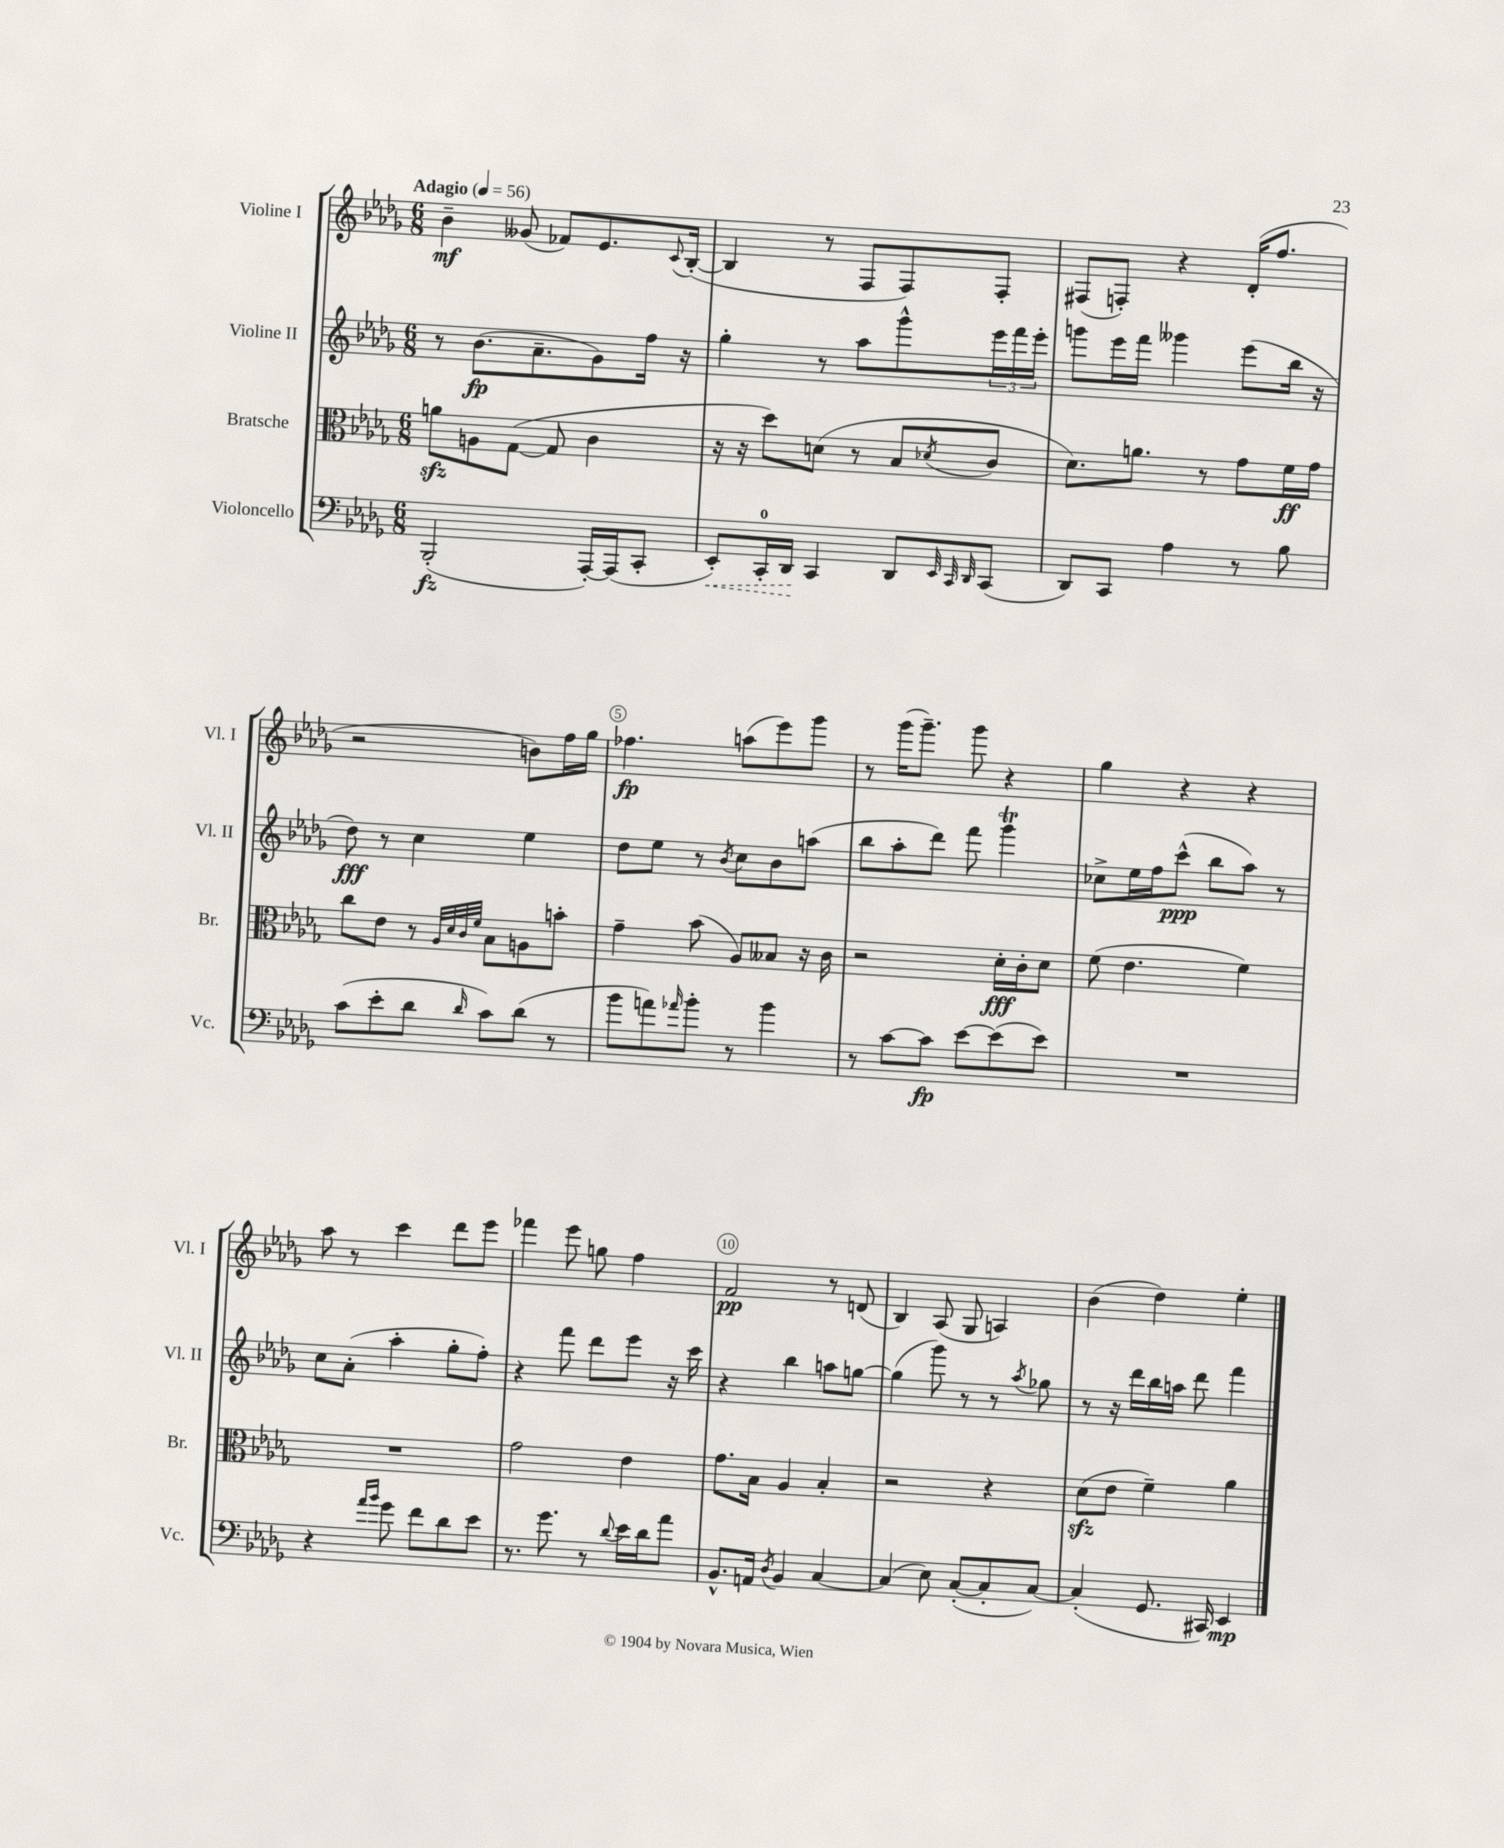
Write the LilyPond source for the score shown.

<<
\new StaffGroup <<
\new Staff = "s0" \with { instrumentName = "Violine I" shortInstrumentName = "Vl. I" } {
    \clef treble \key des \major \numericTimeSignature \time 6/8 \tempo "Adagio" 4 = 56
    bes'4--\mf geses'8( fes'8) ees'8. \appoggiatura { c'8 } bes16~-.( |
    bes4 r8 f8 f8) f8-. |
    fis8( f8-.) r4 des'16-.( f''8. |
    r2 b'8) f''16 ges''16 |
    fes''4.\fp a''8( ees'''8) ges'''8 |
    r8 ges'''16( ges'''8.--) ges'''8 r4 |
    ges''4 r4 r4 |
    aes''8 r8 c'''4 des'''8 ees'''8 |
    fes'''4 ees'''8 g''8 f''4 |
    f'2\pp r8 d'8( |
    bes4) aes8( ges8 a4) |
    bes'4( des''4) ees''4-. \bar "|." |
}
\new Staff = "s1" \with { instrumentName = "Violine II" shortInstrumentName = "Vl. II" } {
    \clef treble \key des \major \numericTimeSignature \time 6/8
    r8 bes'8.\fp( aes'8.-- ges'8) f''16 r16 |
    ges''4-. r8 aes''8 ges'''8-^ \tuplet 3/2 { ees'''16 f'''16 ees'''16-. } |
    g'''8 ees'''16 f'''16 geses'''4 ees'''8( bes''16 r16 |
    des''8\fff) r8 c''4 ees''4 |
    des''8 ees''8 r8 \acciaccatura { bes'8 } c''8 bes'8 a''8( |
    bes''8 aes''8-. des'''8) f'''8 ges'''4\trill |
    ces''8-> ees''16 f''16 c'''8-^\ppp( bes''8 aes''8) r8 |
    c''8 aes'8-.( aes''4-. ges''8-. f''8-.) |
    r4 f'''8 des'''8 ees'''8 r16 c'''16 |
    r4 bes''4 a''8 g''8~ |
    g''4( ges'''8) r8 r8 \acciaccatura { aes''8 } ges''8 |
    r8 r16 des'''16 bes''16 a''16 des'''8 f'''4 \bar "|." |
}
\new Staff = "s2" \with { instrumentName = "Bratsche" shortInstrumentName = "Br." } {
    \clef alto \key des \major \numericTimeSignature \time 6/8
    a'8\sfz a8 ges8~( ges8 c'4 |
    r16 r16 des''8) d'8( r8 bes8 \acciaccatura { des'8 } c'8 |
    des'8.) a'8. r8 ges'8 f'16\ff ges'16 |
    c''8 ees'8 r8 \grace { aes32 des'32 c'32 f'32 } bes8 a8 b'8-. |
    ges'4-- bes'8( aes8) beses8 r16 c'16 |
    r2 des'16-.\fff c'16-. des'8 |
    f'8( ees'4. f'4) |
    R2. |
    ges'2 ees'4 |
    ges'8. bes16 aes4 bes4-. |
    r2 r4 |
    des'8\sfz( ees'8 f'4--) aes'4 \bar "|." |
}
\new Staff = "s3" \with { instrumentName = "Violoncello" shortInstrumentName = "Vc." } {
    \clef bass \key des \major \numericTimeSignature \time 6/8
    bes,,2-.\fz( aes,,16~-.) aes,,16( c,8-. |
    \once \override Hairpin.style = #'dashed-line ees,8-.\<) c,16-0-. des,16\! c,4 des,8 \grace { ees,32 c,32 des,32 } c,8( |
    des,8) c,8 aes4 r8 bes8 |
    c'8( ees'8-. des'8 \grace { des'16 } c'8) des'8( r8 |
    bes'8 a'8) \grace { aes'16 } bes'8-. r8 bes'4 |
    r8 c'8~ c'8\fp ees'8~ ees'8( ees'8) |
    R2. |
    r4 \grace { aes'16 bes'16 } ges'8 f'8 des'8 ees'8 |
    r8. ges'8. r8 \appoggiatura { des'8 } ees'16 des'16 aes'8 |
    bes,8.-^ a,16 \acciaccatura { des8 } bes,4 c4~ |
    c4( ees8) c8~-.( c8-. c8~) |
    c4-.( ges,8. cis,16) ees,4\mp \bar "|." |
}
>>
>>
\layout { \context { \Score \override BarNumber.break-visibility = ##(#f #t #t) barNumberVisibility = #(every-nth-bar-number-visible 5) \override BarNumber.stencil = #(make-stencil-circler 0.1 0.3 ly:text-interface::print) } }
